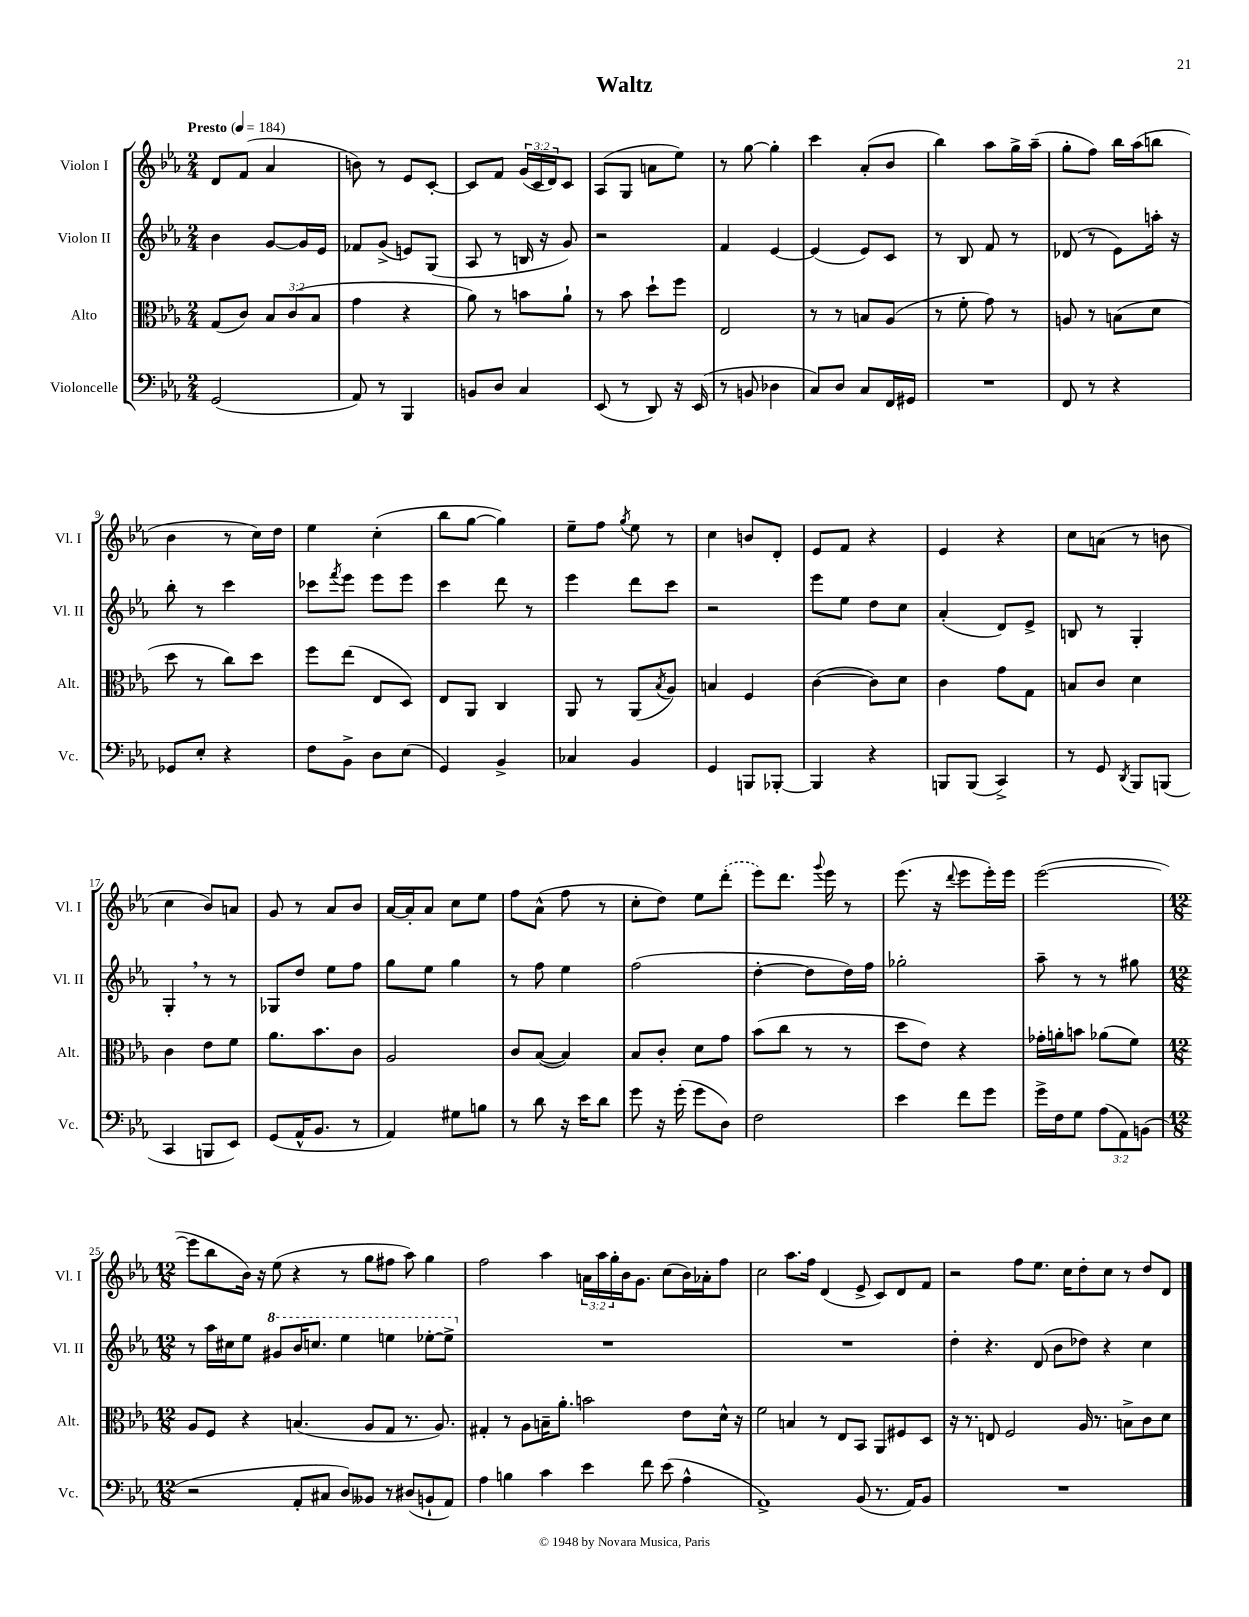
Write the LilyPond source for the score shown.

\header { title = "Waltz" }
<<
\new StaffGroup <<
\new Staff = "s0" \with { instrumentName = "Violon I" shortInstrumentName = "Vl. I" } {
    \clef treble \key ees \major \numericTimeSignature \time 2/4 \override Staff.TupletNumber.text = #tuplet-number::calc-fraction-text \tempo "Presto" 4 = 184
    d'8 f'8( aes'4 |
    b'8) r8 ees'8 c'8~-. |
    c'8 f'8 \tuplet 3/2 { g'16( c'16 d'16) } c'8 |
    aes8( g8 a'8 ees''8) |
    r8 g''8~ g''4-. |
    c'''4 aes'8-.( bes'8 |
    bes''4) aes''8 g''16-> aes''16--( |
    g''8-. f''8) bes''16 aes''16( b''8 |
    bes'4 r8 c''16) d''16 |
    ees''4 c''4-.( |
    bes''8 g''8~ g''4) |
    ees''8-- f''8 \acciaccatura { g''8 } ees''8 r8 |
    c''4 b'8 d'8-. |
    ees'8 f'8 r4 |
    ees'4 r4 |
    c''8 a'8( r8 b'8 |
    c''4 bes'8) a'8 |
    g'8 r8 aes'8 bes'8 |
    aes'16~ aes'16-. aes'8 c''8 ees''8 |
    f''8 aes'8-^( f''8 r8 |
    c''8-. d''8) ees''8 \once \slurDashed d'''8-.( |
    ees'''8) d'''8. \appoggiatura { g'''8 } ees'''16 r8 |
    ees'''8.( r16 \appoggiatura { d'''8 } ees'''8 ees'''16-.) ees'''16 |
    ees'''2~( |
    \numericTimeSignature \time 12/8 ees'''8 bes''8 bes'16) r16 ees''8( r4 r8 g''8 fis''8 aes''8) g''4 |
    f''2 aes''4 \tuplet 3/2 { a'16 aes''16 g''16-. } bes'16 g'8. c''8( bes'16) aes'16-. f''8 |
    c''2 aes''8. f''16 d'4( ees'8-> c'8) d'8 f'8 |
    r2 f''8 ees''8. c''16 d''8-. c''8 r8 d''8 d'8 \bar "|." |
}
\new Staff = "s1" \with { instrumentName = "Violon II" shortInstrumentName = "Vl. II" } {
    \clef treble \key ees \major \numericTimeSignature \time 2/4
    bes'4 g'8~ g'16 ees'16 |
    fes'8 g'8->( e'8) g8( |
    aes8 r8 b16 r16 g'8) |
    r2 |
    f'4 ees'4~ |
    ees'4( ees'8) c'8 |
    r8 bes8 f'8 r8 |
    des'8( r8 ees'8) a''16-. r16 |
    bes''8-. r8 c'''4 |
    ces'''8 \acciaccatura { f'''8 } ees'''8 ees'''8 ees'''8 |
    c'''4 d'''8 r8 |
    ees'''4 d'''8 c'''8 |
    r2 |
    ees'''8 ees''8 d''8 c''8 |
    aes'4-.( d'8) ees'8-> |
    b8 r8 g4-. |
    g4-. \breathe r8 r8 |
    ges8 d''8 ees''8 f''8 |
    g''8 ees''8 g''4 |
    r8 f''8 ees''4 |
    f''2( |
    d''4~-. d''8 d''16) f''16 |
    ges''2-. |
    aes''8-- r8 r8 gis''8 |
    \numericTimeSignature \time 12/8 r8 aes''16 cis''16 ees''8 \ottava #1 gis''8 bes''16 c'''!8. ees'''4 e'''4 ees'''8~-. ees'''8-> \ottava #0 |
    R1. |
    R1. |
    d''4-. r4. d'8( bes'8 des''8) r4 c''4 \bar "|." |
}
\new Staff = "s2" \with { instrumentName = "Alto" shortInstrumentName = "Alt." } {
    \clef alto \key ees \major \numericTimeSignature \time 2/4 \override Staff.TupletNumber.text = #tuplet-number::calc-fraction-text
    g8( c'8) \tuplet 3/2 { bes8 c'8( bes8 } |
    g'4 r4 |
    aes'8) r8 b'8 aes'8-! |
    r8 bes'8 d''8-! f''8 |
    ees2 |
    r8 r8 b8 aes8( |
    r8 f'8-. g'8) r8 |
    a8 r8 b8( d'8 |
    d''8 r8 c''8) d''8 |
    f''8 ees''8( ees8 d8) |
    ees8 aes,8 c4 |
    aes,8 r8 aes,8( \acciaccatura { bes8 } aes8) |
    b4 f4 |
    c'4~( c'8) d'8 |
    c'4 g'8 g8 |
    b8 c'8 d'4 |
    c'4 ees'8 f'8 |
    aes'8. bes'8. c'8 |
    aes2 |
    c'8 bes8~( bes4) |
    bes8 c'8-. d'8 g'8 |
    bes'8( c''8 r8 r8 |
    d''8 ees'8) r4 |
    ges'16-. a'16-. b'8 aes'8( f'8) |
    \numericTimeSignature \time 12/8 aes8 f8 r4 b4.( aes8 g8 r8. aes8.) |
    gis4-. r8 aes8 b16-- aes'8.-. b'2 ees'8 d'16-^ r16 |
    f'2 b4 r8 ees8 bes,8 aes,8 fis8 d8 |
    r16 r8. e8 f2 aes16 r8. b8-> c'8 d'8 \bar "|." |
}
\new Staff = "s3" \with { instrumentName = "Violoncelle" shortInstrumentName = "Vc." } {
    \clef bass \key ees \major \numericTimeSignature \time 2/4 \override Staff.TupletNumber.text = #tuplet-number::calc-fraction-text
    g,2( |
    aes,8) r8 bes,,4 |
    b,8 d8 c4 |
    ees,8( r8 d,8) r16 ees,16( |
    r8 b,8 des4 |
    c8) d8 c8 f,16 gis,16 |
    R2 |
    f,8 r8 r4 |
    ges,8 ees8-. r4 |
    f8 bes,8-> d8 ees8( |
    g,4) bes,4-> |
    ces4 bes,4 |
    g,4 b,,8 bes,,8~-. |
    bes,,4 r4 |
    b,,8 b,,8( c,4->) |
    r8 g,8 \acciaccatura { d,8 } bes,,8 b,,8( |
    c,4 b,,8 ees,8) |
    g,8( aes,16-^ bes,8. r8 |
    aes,4) gis8 b8 |
    r8 d'8 r16 ees'16 d'8 |
    g'8 r16 g'16-.( g'8 d8) |
    f2 |
    ees'4 f'8 g'8 |
    g'16-> f16 g8 \tuplet 3/2 { aes8( aes,8) b,8( } |
    \numericTimeSignature \time 12/8 r2 aes,8-. cis8 d8) beses,8 r8 dis8( b,8-! aes,8) |
    aes4 b4 c'4 ees'4 f'8 ees'8( aes4-^ |
    aes,1->) bes,8( r8. aes,16) bes,8 |
    R1. \bar "|." |
}
>>
>>
